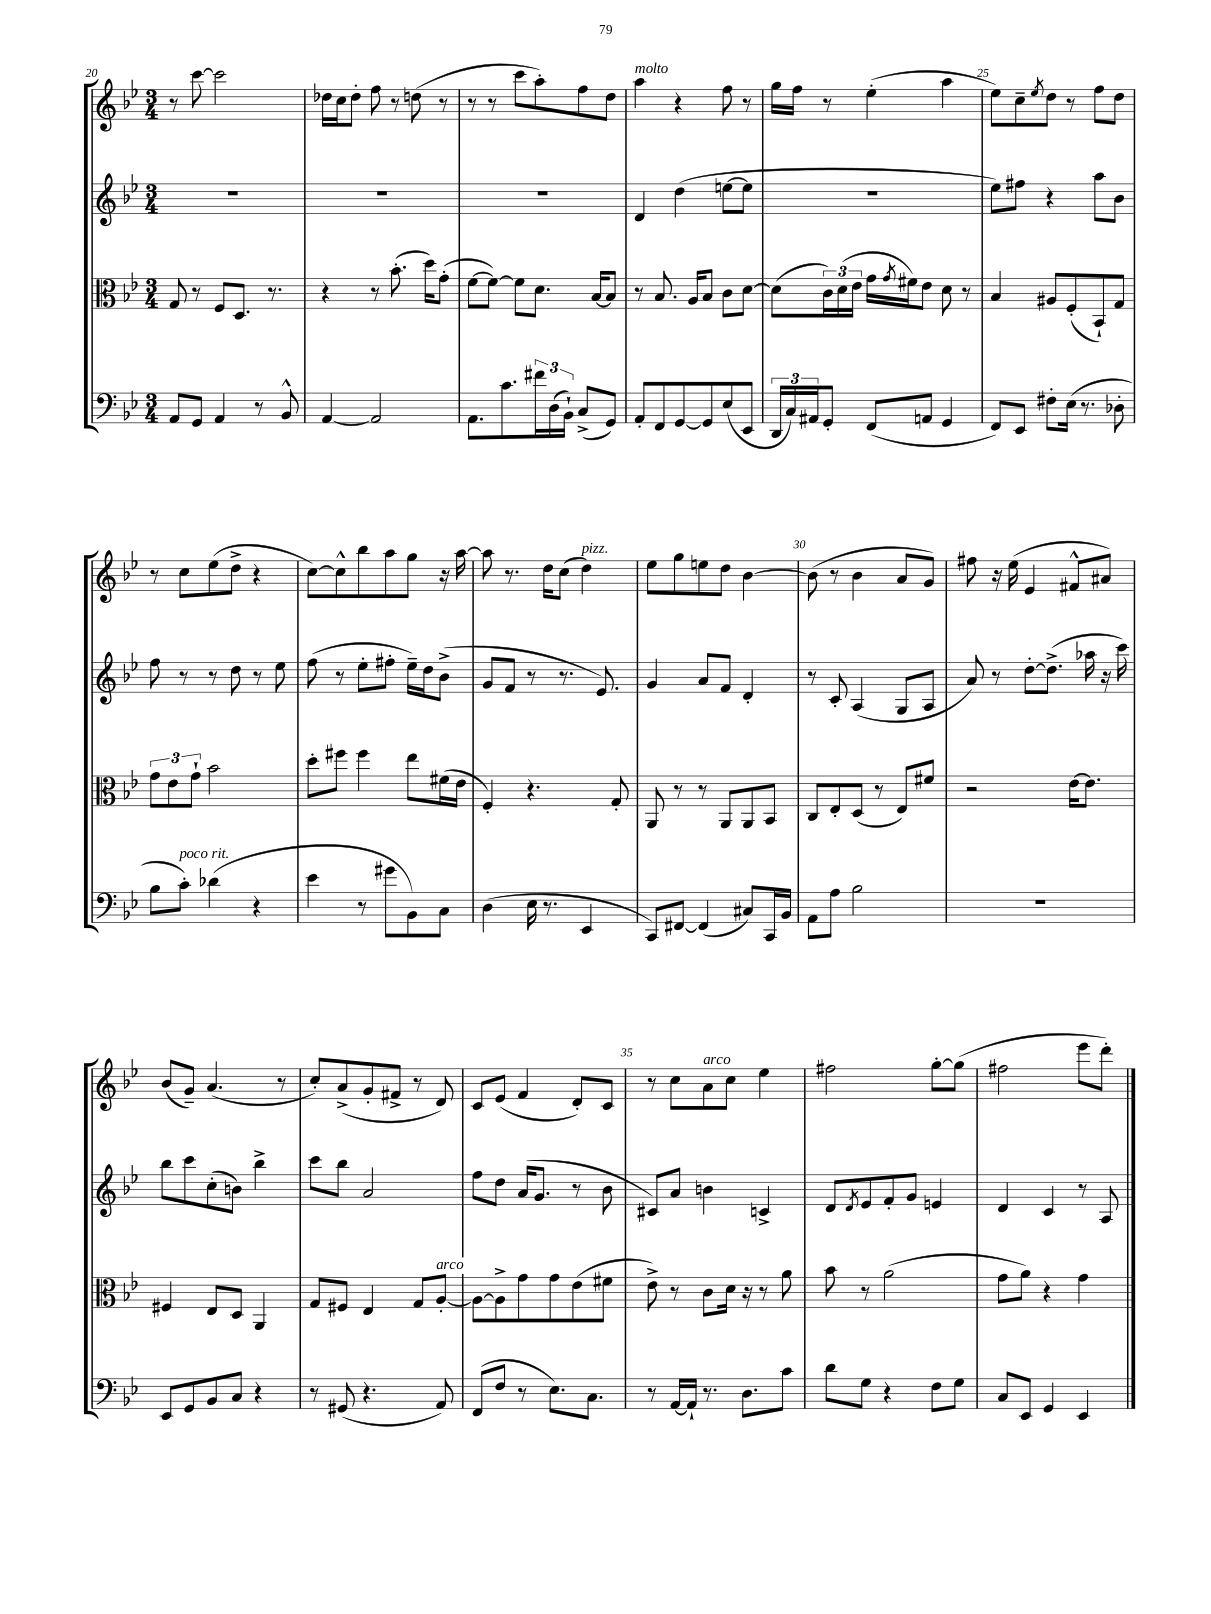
<<
\new StaffGroup <<
\new Staff = "s0" {
    \clef treble \key bes \major \numericTimeSignature \time 3/4
    r8 c'''8~ c'''2 |
    des''16 c''16 des''8-. f''8 r8 d''8( r8 |
    r8 r8 c'''8 a''8-.) f''8 d''8 |
    a''4^\markup { \italic "molto" } r4 f''8 r8 |
    g''16 f''16 r8 ees''4-.( a''4 |
    ees''8) c''8-- \acciaccatura { ees''8 } d''8 r8 f''8 d''8 |
    r8 c''8 ees''8( d''8-> r4 |
    c''8~) c''8-^ bes''8 a''8 g''8 r16 a''16~ |
    a''8 r8. d''16 c''8( d''4^\markup { \italic "pizz." }) |
    ees''8 g''8 e''8 d''8 bes'4~ |
    bes'8( r8 bes'4 a'8 g'8) |
    fis''8 r16 ees''16( ees'4 fis'8-^ ais'8) |
    bes'8( g'8--) a'4.( r8 |
    c''8-.) a'8->( g'8-. fis'8-> r8 d'8) |
    c'8 ees'8( f'4 d'8-.) c'8 |
    r8 c''8 a'8^\markup { \italic "arco" } c''8 ees''4 |
    fis''2 g''8~-. g''8( |
    fis''2 ees'''8 d'''8-.) \bar "|." |
}
\new Staff = "s1" {
    \clef treble \key bes \major \numericTimeSignature \time 3/4
    R2. |
    R2. |
    R2. |
    d'4 d''4( e''8~ e''8 |
    R2. |
    ees''8) fis''8 r4 a''8 bes'8 |
    f''8 r8 r8 d''8 r8 ees''8 |
    f''8( r8 ees''8-. fis''8-. ees''16--) d''16 bes'8->( |
    g'8 f'8 r8 r8. ees'8.) |
    g'4 a'8 f'8 d'4-. |
    r8 c'8-. a4( g8 a8 |
    a'8) r8 d''8~-. d''8.->( aes''16 r16 c'''16) |
    bes''8 c'''8 c''8-.( b'8) bes''4-> |
    c'''8 bes''8 a'2 |
    f''8 d''8 a'16( g'8. r8 bes'8 |
    cis'8) a'8 b'4 c'4-> |
    d'8 \acciaccatura { d'8 } ees'8 f'8-. g'8 e'4 |
    d'4 c'4 r8 a8 \bar "|." |
}
\new Staff = "s2" {
    \clef alto \key bes \major \numericTimeSignature \time 3/4
    g8 r8 f8 d8. r8. |
    r4 r8 bes'8.-.( d''16) g'8-.( |
    f'8~ f'8~) f'8 d'8. bes16~ bes8 |
    r8 bes8. a16 bes8 c'8 d'8~ |
    d'8( \tuplet 3/2 { c'16) d'16( ees'16 } g'16 \acciaccatura { g'8 } fis'16) ees'8 d'8 r8 |
    bes4 ais8 f8-.( bes,8-!) g8 |
    \tuplet 3/2 { g'8 ees'8 g'8-! } bes'2 |
    d''8-. fis''8 fis''4 ees''8 fis'16( ees'16 |
    f4-.) r4. g8-. |
    a,8 r8 r8 a,8 a,8 bes,8 |
    c8 ees8-. d8( r8 ees8) fis'8 |
    r2 ees'16~ ees'8. |
    fis4 ees8 d8 a,4 |
    g8 fis8 ees4 g8 a8~-.^\markup { \italic "arco" } |
    a8~ a8-> g'8 g'8 ees'8( fis'8 |
    ees'8->) r8 c'8 d'16 r16 r8 a'8 |
    bes'8 r8 a'2( |
    g'8 a'8) r4 g'4 \bar "|." |
}
\new Staff = "s3" {
    \clef bass \key bes \major \numericTimeSignature \time 3/4
    a,8 g,8 a,4 r8 bes,8-^ |
    a,4~ a,2 |
    a,8. c'8. \tuplet 3/2 { fis'16 d16( bes,16-!) } c8->( g,8) |
    a,8-. f,8 g,8~ g,8 ees8( ees,8 |
    \tuplet 3/2 { d,16 c16) ais,16 } g,8-. f,8( a,8 g,4 |
    f,8) ees,8 fis8-. ees16( r8. des8-. |
    bes8 c'8-.^\markup { \italic "poco rit." }) des'4( r4 |
    ees'4 r8 gis'8 bes,8) c8 |
    d4( ees16 r8. ees,4 |
    c,8) fis,8~ fis,4( cis8) c,16 bes,16 |
    a,8 a8 bes2 |
    R2. |
    ees,8 g,8 bes,8 c8 r4 |
    r8 gis,8( r4. a,8) |
    f,8( f8 r8 ees8.) c8. |
    r8 a,16~ a,16-! r8. d8. c'8 |
    d'8 g8 r4 f8 g8 |
    c8 ees,8 g,4 ees,4 \bar "|." |
}
>>
>>
\layout { \context { \Score currentBarNumber = #20 \override BarNumber.break-visibility = ##(#f #t #t) barNumberVisibility = #(every-nth-bar-number-visible 5) } }
